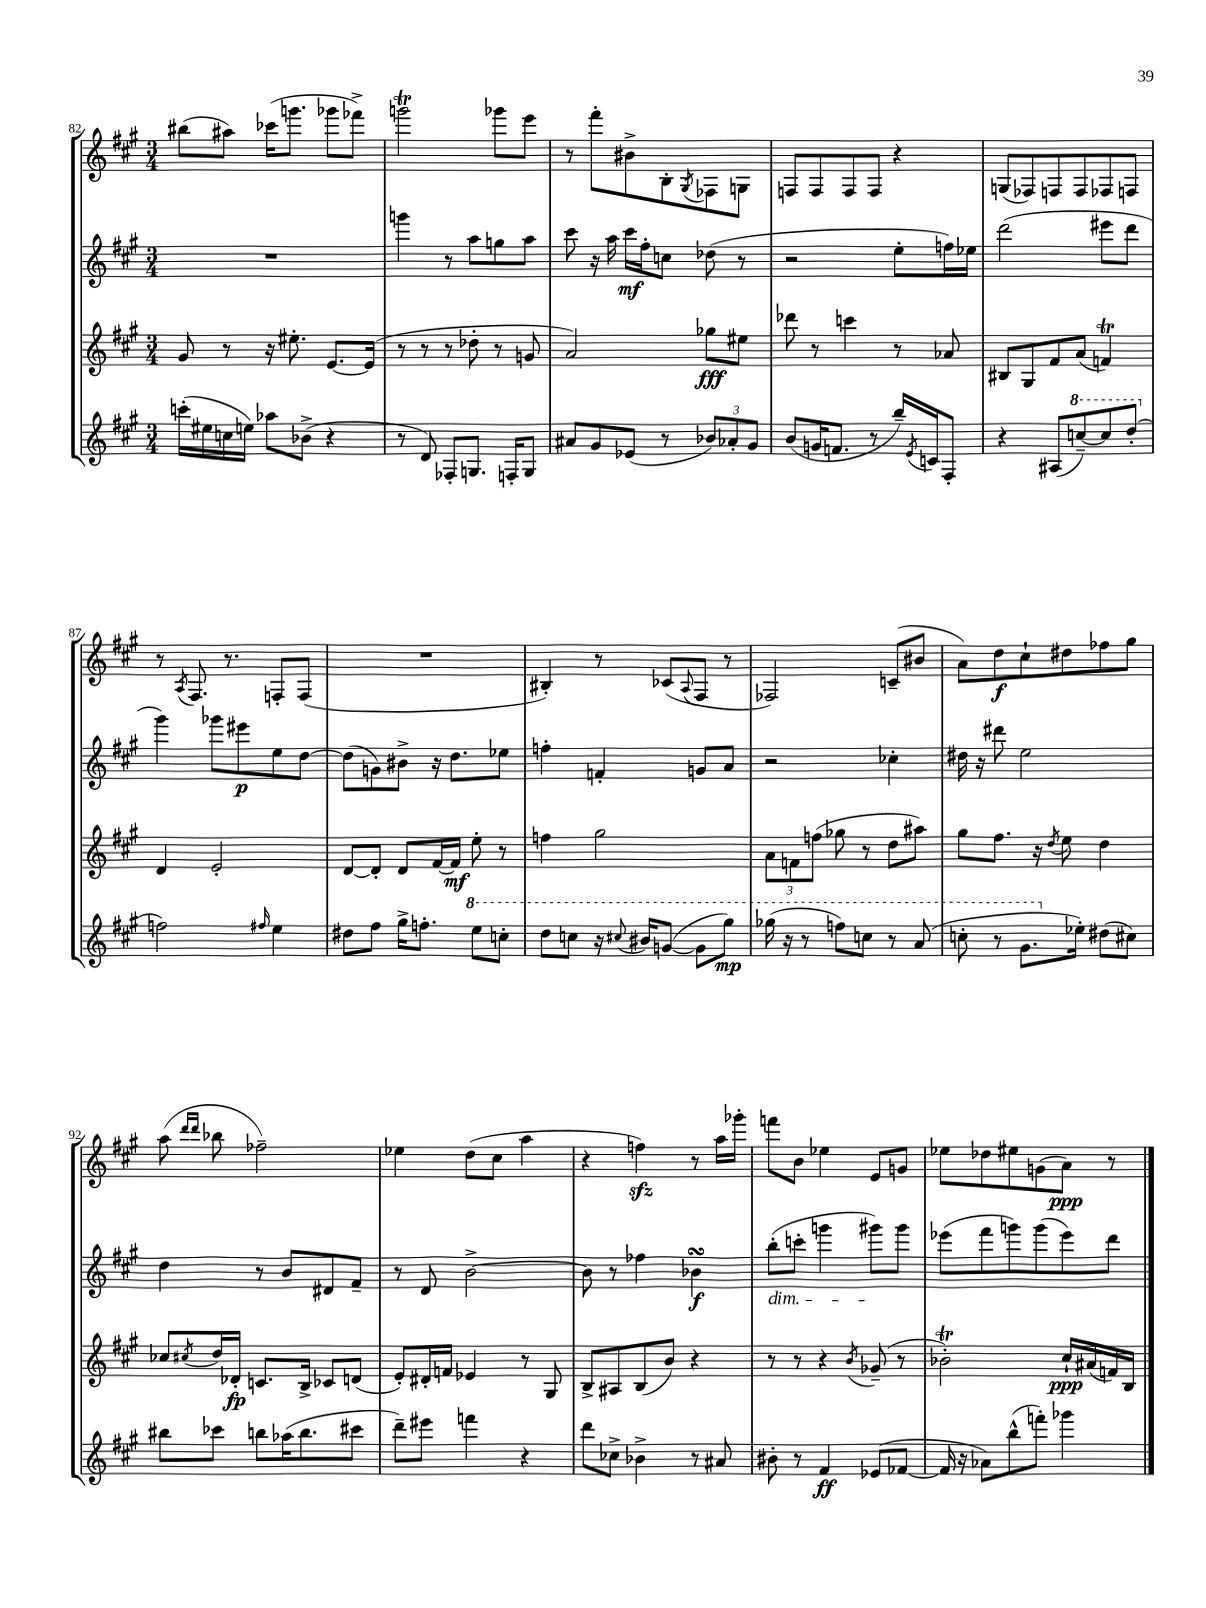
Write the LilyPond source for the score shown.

<<
\new StaffGroup <<
\new Staff = "s0" {
    \clef treble \key a \major \numericTimeSignature \time 3/4
    bis''8( ais''8) ces'''16( g'''8. ges'''8 fes'''8->) |
    g'''2\trill ges'''8 e'''8 |
    r8 fis'''8-. bis'8-> b8-. \acciaccatura { gis8 } fes8 g8 |
    f8 f8 f8 f8 r4 |
    g8( fes8) f8 f8 fes8 f8 |
    r8 \acciaccatura { a8 } fis8. r8. f8-. f8( |
    R2. |
    bis4-.) r8 ces'8( \appoggiatura { a8 } fis8 r8 |
    fes2) c'8--( bis'8 |
    a'8) d''8\f cis''8-! dis''8 fes''8 gis''8 |
    a''8( \grace { d'''16 d'''16 } bes''8 fes''2--) |
    ees''4 d''8( cis''8 a''4 |
    r4 f''4\sfz) r8 a''16 ges'''16-. |
    f'''8 b'8 ees''4 e'8 g'8 |
    ees''8 des''8 eis''8 g'8( a'8\ppp) r8 \bar "|." |
}
\new Staff = "s1" {
    \clef treble \key a \major \numericTimeSignature \time 3/4
    R2. |
    g'''4 r8 a''8 g''8 a''8 |
    cis'''8 r16 a''16 cis'''16\mf fis''16-. c''8 des''8( r8 |
    r2 e''8-. f''16) ees''16 |
    d'''2( eis'''8 d'''8 |
    gis'''4) ges'''8 eis'''8\p e''8 d''8~ |
    d''8( g'8) bis'8-> r16 d''8. ees''8 |
    f''4-. f'4-. g'8 a'8 |
    r2 ces''4-. |
    dis''16 r16 dis'''8 e''2 |
    d''4 r8 b'8 dis'8 fis'8-- |
    r8 d'8 b'2~-> |
    b'8 r8 fes''4 bes'4\turn\f |
    b''8-.\dim( c'''8-. g'''4 gis'''8\!) gis'''8 |
    ees'''8( fis'''8 g'''8) g'''8( ees'''8) d'''8 \bar "|." |
}
\new Staff = "s2" {
    \clef treble \key a \major \numericTimeSignature \time 3/4
    gis'8 r8 r16 eis''8.-. e'8.~ e'16( |
    r8 r8 r8 des''8-. r8 g'8 |
    a'2) ges''8\fff eis''8 |
    des'''8 r8 c'''4 r8 aes'8 |
    bis8 gis8 fis'8 a'8( f'4\trill) |
    d'4 e'2-. |
    d'8~ d'8-. d'8 fis'16~ fis'16\mf e''8-. r8 |
    f''4 gis''2 |
    \tuplet 3/2 { a'8 f'8 f''8( } ges''8 r8 d''8 ais''8) |
    gis''8 fis''8. r16 \acciaccatura { d''8 } e''8 d''4 |
    ces''8 \acciaccatura { cis''8 } d''16 des'16-.\fp c'8. b16-> ces'8 d'8( |
    e'8-.) dis'16-. f'16 ees'4 r8 gis8 |
    b8-> ais8 b8( b'8) r4 |
    r8 r8 r4 \acciaccatura { b'8 } ges'8--( r8 |
    bes'2-.\trill) cis''16-!\ppp ais'16( f'16) b16 \bar "|." |
}
\new Staff = "s3" {
    \clef treble \key a \major \numericTimeSignature \time 3/4
    c'''16-.( eis''16 c''16 e''16) aes''8 bes'8->( r4 |
    r8 d'8) fes8-. g8. f16-. g8 |
    ais'8 gis'8 ees'8( r8 \tuplet 3/2 { bes'8) aes'8-. gis'8 } |
    b'8( g'16 f'8. r8 b''16--) \acciaccatura { e'8 } c'16 fis8-. |
    r4 ais8( \ottava #1 c'''8~--) c'''8 d'''8-.( \ottava #0 |
    f''2) \grace { fis''16 } e''4 |
    dis''8 fis''8 gis''16-> f''8.-. \ottava #1 e'''8 c'''8-. |
    d'''8 c'''8 r16 \appoggiatura { cis'''8 } bis''16 g''8~( g''8 gis'''8\mp) |
    ges'''16( r16 r8 f'''8) c'''8 r8 a''8( |
    c'''8-. r8 gis''8. \ottava #0 ees''16-.) dis''8( cis''!8) |
    bis''8 ces'''8 b''8 aes''16( b''8. cis'''8 |
    d'''8--) eis'''8 f'''4 r4 |
    d'''8 ces''8-> bes'4-> r8 ais'8 |
    bis'8-. r8 fis'4\ff ees'8( fes'8~ |
    fes'16 r16 aes'8) b''8-^( f'''8-.) ges'''4 \bar "|." |
}
>>
>>
\layout { \context { \Score currentBarNumber = #82 } }
